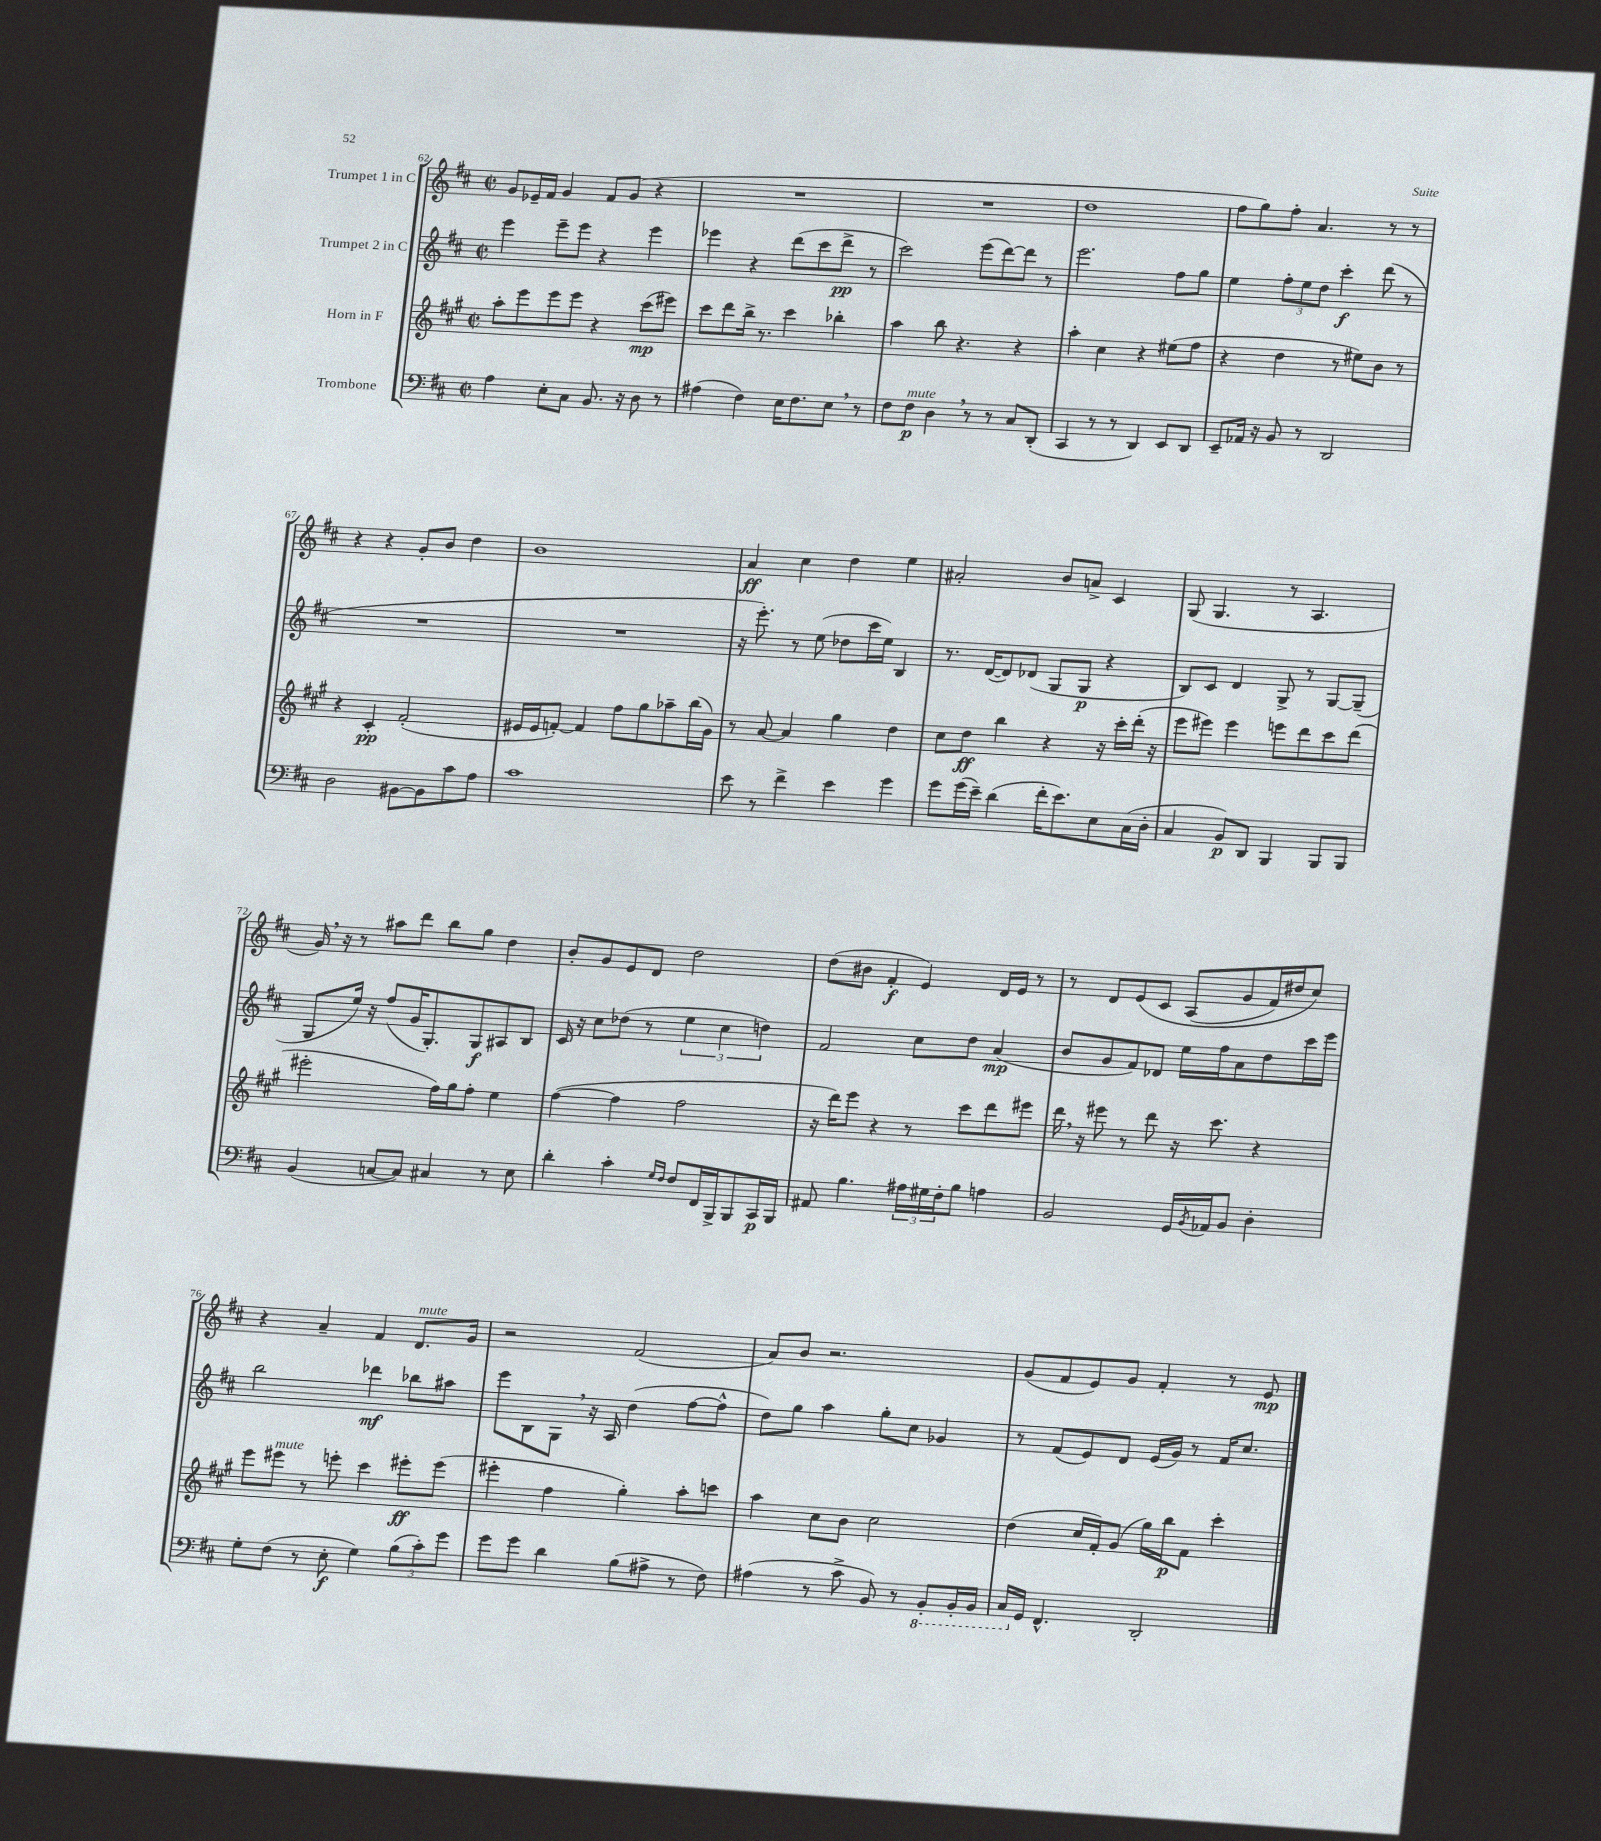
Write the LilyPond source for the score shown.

<<
\new StaffGroup <<
\new Staff = "s0" \with { instrumentName = "Trumpet 1 in C" } {
    \clef treble \key d \major \defaultTimeSignature \time 2/2
    g'8 ees'16-- fis'16 g'4 fis'8 g'8( r4 |
    R1 |
    R1 |
    d''1 |
    fis''8 g''8) fis''8-. a'4. r8 r8 |
    r4 r4 g'8-. b'8 d''4 |
    b'1 |
    a'4\ff cis''4 d''4 e''4 |
    ais'2-. b'8 a'8-> cis'4 |
    g8( g4. r8 a4. |
    g'16) \breathe r16 r8 ais''8 d'''8 b''8 g''8 d''4 |
    b'8-. g'8 e'8 d'8 d''2 |
    d''8( bis'8 fis'4-.\f e'4) d'16 e'16 r8 |
    r8 d'8 e'8\( cis'8 a8( g'8 fis'16) dis''16 cis''8\) |
    r4 a'4-- fis'4 d'8.^\markup { \italic "mute" } g'16 |
    r2 fis'2( |
    a'8) b'8 r2. |
    g'8( fis'8 e'8) g'8 fis'4-. r8 e'8\mp \bar "|." |
}
\new Staff = "s1" \with { instrumentName = "Trumpet 2 in C" } {
    \clef treble \key d \major \defaultTimeSignature \time 2/2
    e'''4 e'''8-- e'''8 r4 e'''4 |
    ees'''4 r4 d'''8( cis'''8 d'''8->\pp r8 |
    cis'''2) e'''8( d'''8~) d'''8 r8 |
    e'''2. fis''8 g''8 |
    e''4 \tuplet 3/2 { fis''8-. e''8 d''8 } cis'''4-.\f d'''8( r8 |
    R1 |
    R1 |
    r16 e'''8.-.) r8 e''8( des''8 cis'''16 e''16) b4 |
    r8. d'16~( d'8) des'8( g8 g8\p r4 |
    b8) cis'8 d'4 g8-> r8 g8~ g8--( |
    g8 e''16) r16 fis''8( g'16 g8.-.) g8\f ais8 b8 |
    cis'16 r16 cis''8 des''8( r8 \tuplet 3/2 { e''4 cis''4 d''4) } |
    fis'2 cis''8 d''8 a'4\mp( |
    b'8 g'8 fis'8) des'8 e''16 fis''16 a'8 d''8 cis'''16 e'''16 |
    b''2 des'''4\mf bes''8 ais''8 |
    e'''8 b8 g8 \breathe r16 a16 d''4( fis''8~ fis''8-^ |
    d''8) g''8 a''4 g''8-. cis''8 ges'4 |
    r8 fis'8( e'8) d'8 e'16( g'16) r8 fis'16 cis''8. \bar "|." |
}
\new Staff = "s2" \with { instrumentName = "Horn in F" } {
    \clef treble \key a \major \defaultTimeSignature \time 2/2
    a''8-. e'''8 e'''8 e'''8 r4 cis'''8\mp( eis'''8) |
    cis'''8 d'''8 b''16-> r8. cis'''4 bes''4-. |
    a''4 b''8 r4. r4 |
    a''4-. cis''4 r4 eis''8( fis''8 |
    r4 d''4 r8 eis''8) b'8 r8 |
    r4 cis'4-.\pp fis'2-.( |
    eis'16 eis'16 f'8~-.) f'4 fis''8 gis''8 aes''8-- b''16( gis'16) |
    r8 a'8~ a'4 gis''4 d''4 |
    cis''8 d''8\ff b''4 r4 r16 cis'''16-. d'''16-.( r16 |
    e'''8 eis'''8) eis'''4 e'''8 d'''8 cis'''8 d'''8( |
    eis'''2-. fis''16) gis''16 fis''8-. e''4 |
    fis''4~( fis''4 fis''2 |
    r16 d'''16) e'''8 r4 r8 cis'''8 d'''8 eis'''8 |
    d'''16 \breathe r16 eis'''8 r8 d'''8 r16 cis'''8. r4 |
    e'''8 eis'''8^\markup { \italic "mute" } r8 e'''8-. cis'''4 eis'''8-.\ff eis'''8( |
    eis'''4-. fis''4 gis''4-.) a''8-. c'''8 |
    a''4 cis''8 b'8 cis''2 |
    d''4( cis''16 fis'16-.) gis'8( gis''16) b''16\p fis'8 cis'''4-. \bar "|." |
}
\new Staff = "s3" \with { instrumentName = "Trombone" } {
    \clef bass \key d \major \defaultTimeSignature \time 2/2
    a4 e8-. cis8 b,8. r16 d8 r8 |
    ais4( fis4) e16 fis8. e8 \breathe r8 |
    fis8 fis8\p^\markup { \italic "mute" } d4 \breathe r8 r8 cis8 d,8-.( |
    cis,4 r8 r8 d,4) e,8 d,8 |
    e,8-- aes,16 r16 b,8 r8 d,2 |
    d2 bis,8~ bis,8 cis'8 a8 |
    cis'1 |
    e'8 r8 fis'4-> e'4 g'4 |
    g'8 g'16( e'16--) d'4( fis'16-. e'8.) e8 cis16( d16-. |
    cis4 b,8\p) d,8 b,,4 b,,8 b,,8 |
    b,4( c8~ c8) cis4 r8 e8 |
    d'4-. cis'4-. \grace { g16 fis16 } fis8 fis,16 b,,16-> b,,8 cis,16\p b,,16 |
    ais,8 b4. \tuplet 3/2 { ais16 gis16 fis16-. } b8 a4 |
    b,2 g,16 \acciaccatura { b,8 } aes,16 b,8 d4-. |
    g8-. fis8( r8 e8-.\f g4) \tuplet 3/2 { b8( cis'8-.) g'8 } |
    g'8 g'8 d'4 b8( ais8-> r8 fis8) |
    ais4( r8 cis'8-> b,8) r8 \ottava #-1 b,,8-. b,,16-. b,,16 |
    cis,16 \ottava #0 g,16 fis,4.-^ d,2-. \bar "|." |
}
>>
>>
\layout { \context { \Score currentBarNumber = #62 } }
